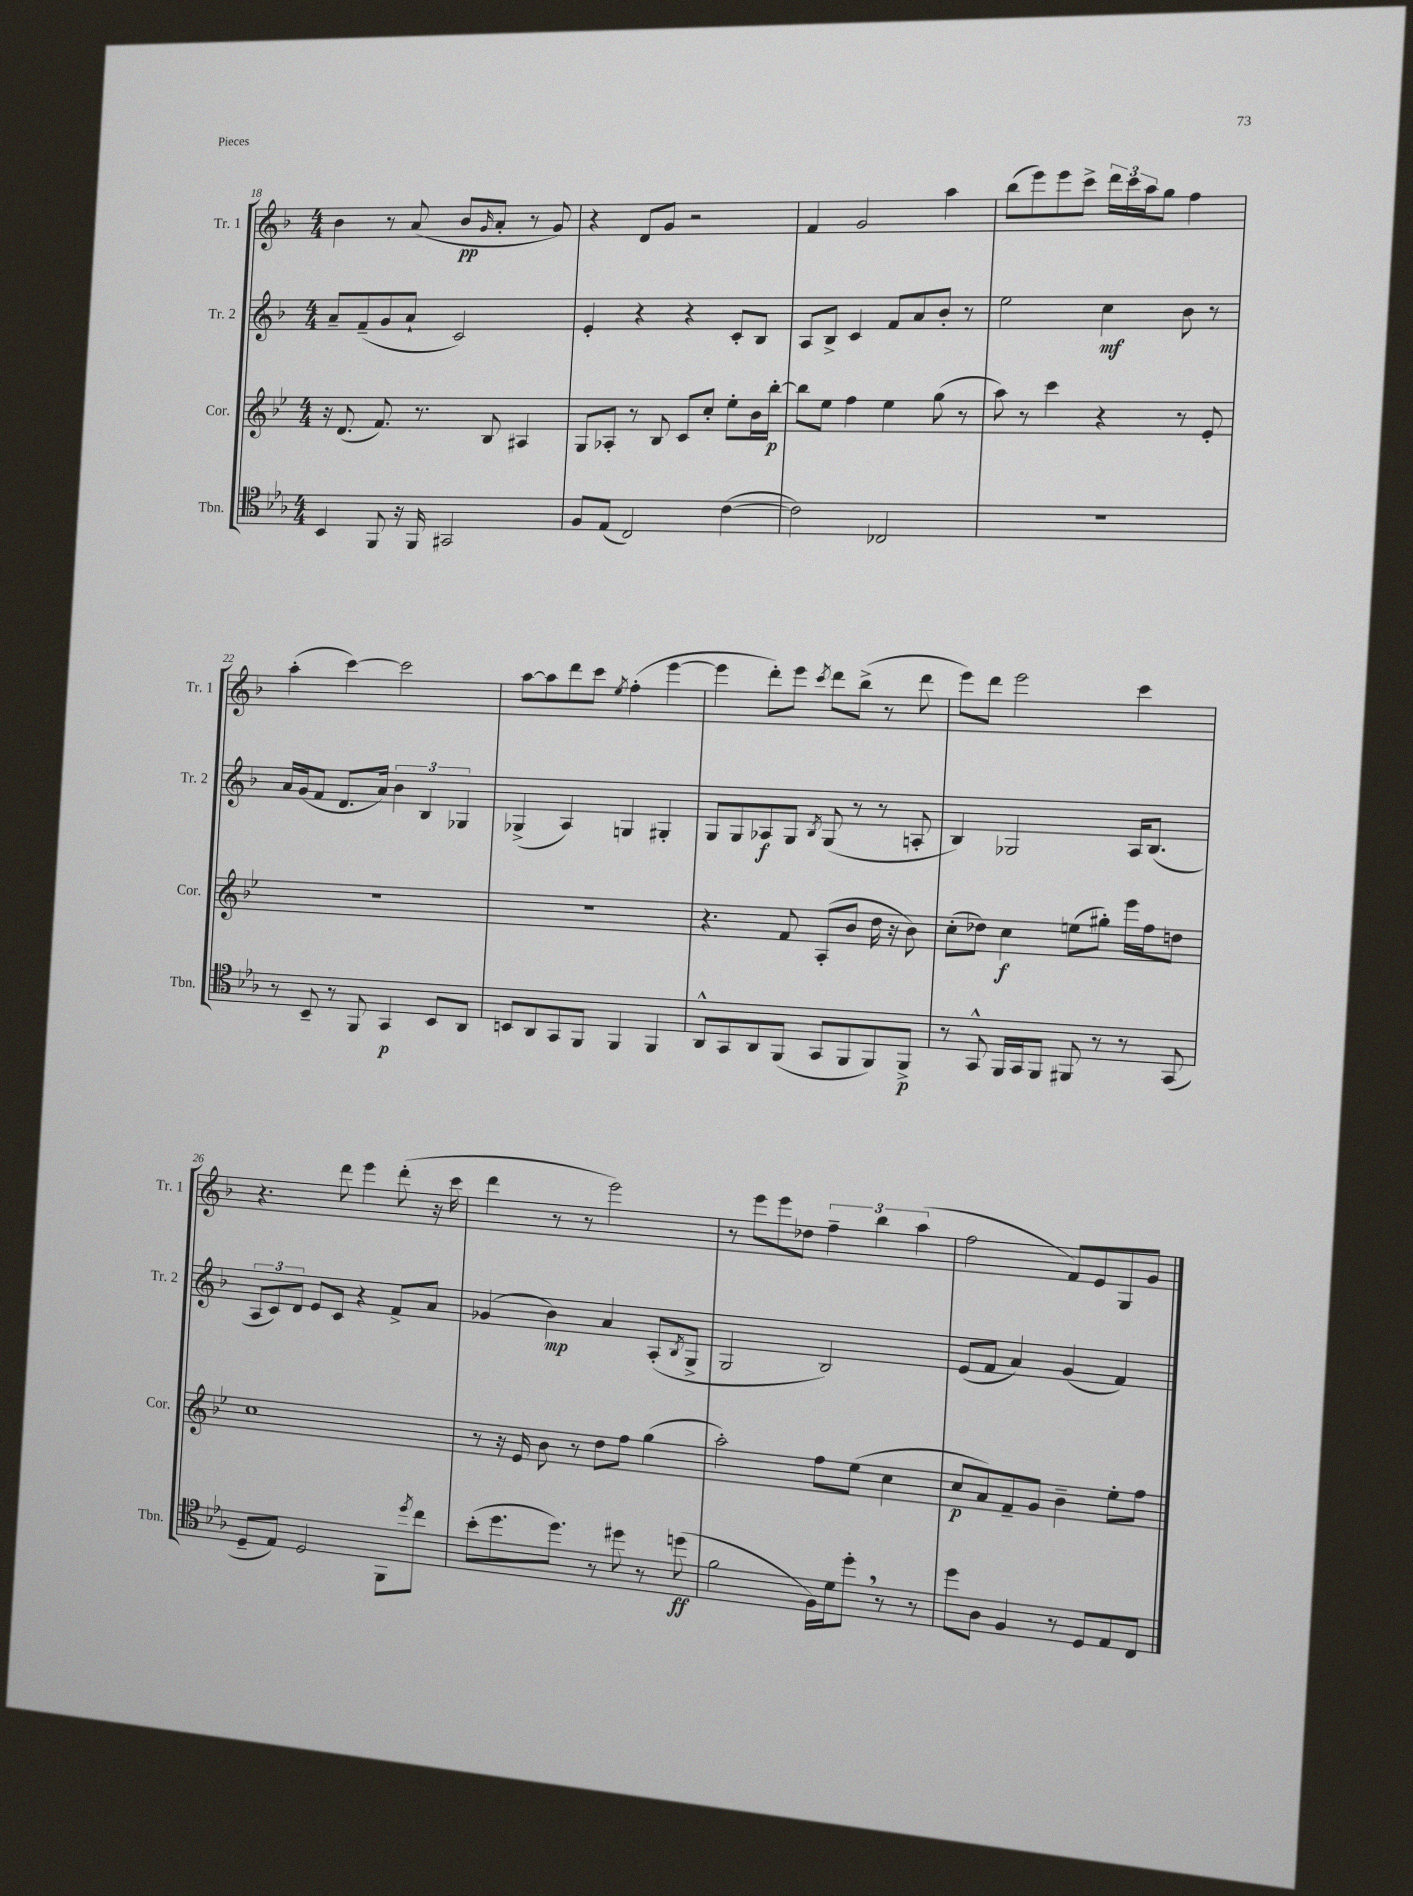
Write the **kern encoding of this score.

**kern	**dynam	**kern	**dynam	**kern	**dynam	**kern	**dynam
*part4	*part4	*part3	*part3	*part2	*part2	*part1	*part1
*staff4	*staff4	*staff3	*staff3	*staff2	*staff2	*staff1	*staff1
*I"Tbn.	*	*I"Cor.	*	*I"Tr. 2	*	*I"Tr. 1	*
*I'Tbn.	*	*I'Cor.	*	*I'Tr. 2	*	*I'Tr. 1	*
*clefC4	*	*clefG2	*	*clefG2	*	*clefG2	*
*k[b-e-a-]	*	*k[b-e-]	*	*k[b-]	*	*k[b-]	*
*M4/4	*	*M4/4	*	*M4/4	*	*M4/4	*
=18	=18	=18	=18	=18	=18	=18	=18
4BB-/	.	16r	.	8a~/L	.	4b-\	.
.	.	(8.d/	.	.	.	.	.
.	.	.	.	(8f~/	.	.	.
8FF/	.	8.f/)	.	8g/	.	8r	.
16r	.	.	.	8a`/J	.	(8a/	.
16FF/	.	8.r	.	.	.	.	.
2GG#X/	.	.	.	2c/)	.	8b-/L	pp
.	.	.	.	.	.	16qqg/	.
.	.	8B-/	.	.	.	8a'/J	.
.	.	4A#X/	.	.	.	8r	.
.	.	.	.	.	.	8g/)	.
=19	=19	=19	=19	=19	=19	=19	=19
8F/L	.	8G/L	.	4e'/	.	4r	.
(8E-/J	.	8A-X'/J	.	.	.	.	.
2C/)	.	8r	.	4r	.	8d/L	.
.	.	8B-/	.	.	.	8g/J	.
.	.	8c/L	.	4r	.	2r	.
.	.	8cc'/J	.	.	.	.	.
([4c\	.	8ee-'\L	.	8c'/L	.	.	.
.	.	16b-\L	.	8B-/J	.	.	.
.	.	[16bb-'\JJ	p	.	.	.	.
=20	=20	=20	=20	=20	=20	=20	=20
2c\])	.	8bb-\L]	.	8A/L	.	4f/	.
.	.	8ee-\J	.	8B-^/J	.	.	.
.	.	4ff\	.	4c/	.	2g/	.
2C-X/	.	4ee-\	.	8f/L	.	.	.
.	.	.	.	8a/	.	.	.
.	.	(8gg\	.	8b-'/J	.	4aa\	.
.	.	8r	.	8r	.	.	.
=21	=21	=21	=21	=21	=21	=21	=21
1r	.	8aa\)	.	2ee\	.	(8bb-\L	.
.	.	8r	.	.	.	8eee\)	.
.	.	4ccc\	.	.	.	8eee\	.
.	.	.	.	.	.	8ccc^\J	.
.	.	4r	.	4cc\	mf	24ddd\LL	.
.	.	.	.	.	.	24ccc\	.
.	.	.	.	.	.	24aa\J	.
.	.	.	.	.	.	8gg\J	.
.	.	8r	.	8b-\	.	4ff\	.
.	.	8e-'/	.	8r	.	.	.
!!LO:LB:g=z
=22	=22	=22	=22	=22	=22	=22	=22
8r	.	1r	.	16a/LL	.	(4aa'\	.
.	.	.	.	(16g/J	.	.	.
8BB-~/	.	.	.	8f/J	.	.	.
8r	.	.	.	8.d/L	.	[4ccc\)	.
8FF/	.	.	.	.	.	.	.
.	.	.	.	16a/Jk)	.	.	.
4GG/	p	.	.	6b-\	.	2ccc\]	.
.	.	.	.	6B-/	.	.	.
8BB-/L	.	.	.	.	.	.	.
.	.	.	.	6G-X/	.	.	.
8AA-/J	.	.	.	.	.	.	.
=23	=23	=23	=23	=23	=23	=23	=23
8BBn/L	.	1r	.	(4G-X^/	.	[8aa\L	.
8AA-/	.	.	.	.	.	8aa\]	.
8GG/	.	.	.	4A/)	.	8ddd\	.
8FF/J	.	.	.	.	.	8ccc\J	.
.	.	.	.	.	.	8qee/	.
4FF/	.	.	.	4Gn/	.	(4ff'\	.
4FF/	.	.	.	4G#X'/	.	[4eee\	.
=24	=24	=24	=24	=24	=24	=24	=24
8AA-^^/L	.	4.r	.	8G/L	.	4eee\]	.
8GG/	.	.	.	8G/	.	.	.
8AA-/	.	.	.	8A-X/	f	8ddd'\L)	.
(8FF/J	.	8f/	.	8G/J	.	8eee\J	.
.	.	.	.	8qB-/	.	8qccc/	.
8GG/L	.	(8A'/L	.	(8G/	.	8ddd\L	.
8FF/	.	8b-/J	.	8r	.	(8bb-^\J	.
8FF/)	.	16dd\	.	8r	.	8r	.
.	.	16r	.	.	.	.	.
8FF^/J	p	8b-\)	.	8An'/	.	8ddd\	.
=25	=25	=25	=25	=25	=25	=25	=25
8r	.	(8cc'\L	.	4B-/)	.	8eee\L)	.
8GG^^/	.	8dd-X\J)	.	.	.	8ddd\J	.
16FF/LL	.	4cc\	f	2G-X/	.	2eee\	.
16GG/J	.	.	.	.	.	.	.
8FF/J	.	.	.	.	.	.	.
8FF#X/	.	(8een\L	.	.	.	.	.
8r	.	8gg#X'\J)	.	.	.	.	.
8r	.	16eee-\LL	.	16A/KL	.	4ccc\	.
.	.	16ff\J	.	(8.B-/J	.	.	.
(8GG/	.	8ddn\J	.	.	.	.	.
!!LO:LB:g=z
=26	=26	=26	=26	=26	=26	=26	=26
8D~/L	.	1cc	.	12A/L	.	4.r	.
.	.	.	.	12c/)	.	.	.
8E-/J)	.	.	.	.	.	.	.
.	.	.	.	12d/J	.	.	.
2D/	.	.	.	8e/L	.	.	.
.	.	.	.	8c/J	.	8ddd\	.
.	.	.	.	4r	.	4eee\	.
8FF\L	.	.	.	8f^/L	.	(8ddd'\	.
8qdd/	.	.	.	.	.	.	.
8cc\J	.	.	.	8a/J	.	16r	.
.	.	.	.	.	.	16ccc\	.
=27	=27	=27	=27	=27	=27	=27	=27
(8b-'\L	.	8r	.	(4g-X/	.	4ddd\	.
8.dd\	.	16r	.	.	.	.	.
.	.	16e-/	.	.	.	.	.
.	.	8b-\	.	4b-\)	mp	8r	.
8.dd\J)	.	.	.	.	.	.	.
.	.	8r	.	.	.	8r	.
8r	.	8dd\L	.	4a/	.	2eee\)	.
8dd#X\	.	8ff\J	.	.	.	.	.
8r	.	(4gg\	.	(8A'/L	.	.	.
.	.	.	.	8qB-/	.	.	.
(8ddn\	ff	.	.	8G^/J	.	.	.
=28	=28	=28	=28	=28	=28	=28	=28
2f\	.	2aa'\)	.	2G/	.	8r	.
.	.	.	.	.	.	8eee\L	.
.	.	.	.	.	.	8eee\	.
.	.	.	.	.	.	8dd-X\J	.
16F\LL)	.	8ff\L	.	2B-/)	.	6ff~\	.
16d\J	.	.	.	.	.	.	.
8dd',\J	.	(8ee-\J	.	.	.	.	.
.	.	.	.	.	.	6bb-\	.
8r	.	4cc\	.	.	.	.	.
.	.	.	.	.	.	(6aa\	.
8r	.	.	.	.	.	.	.
=29	=29	=29	=29	=29	=29	=29	=29
8dd\L	.	8cc/L	p	(8e/L	.	2ff\	.
8A-\J	.	8a/)	.	8f/J	.	.	.
4F/	.	8f~/	.	4a/)	.	.	.
.	.	8g/J	.	.	.	.	.
8r	.	4b-~\	.	(4g/	.	8f/L)	.
8D/L	.	.	.	.	.	8e/	.
8E-/	.	8ee-'\L	.	4f/)	.	8G/	.
8C/J	.	8ff\J	.	.	.	8g/J	.
==	==	==	==	==	==	==	==
*-	*-	*-	*-	*-	*-	*-	*-
